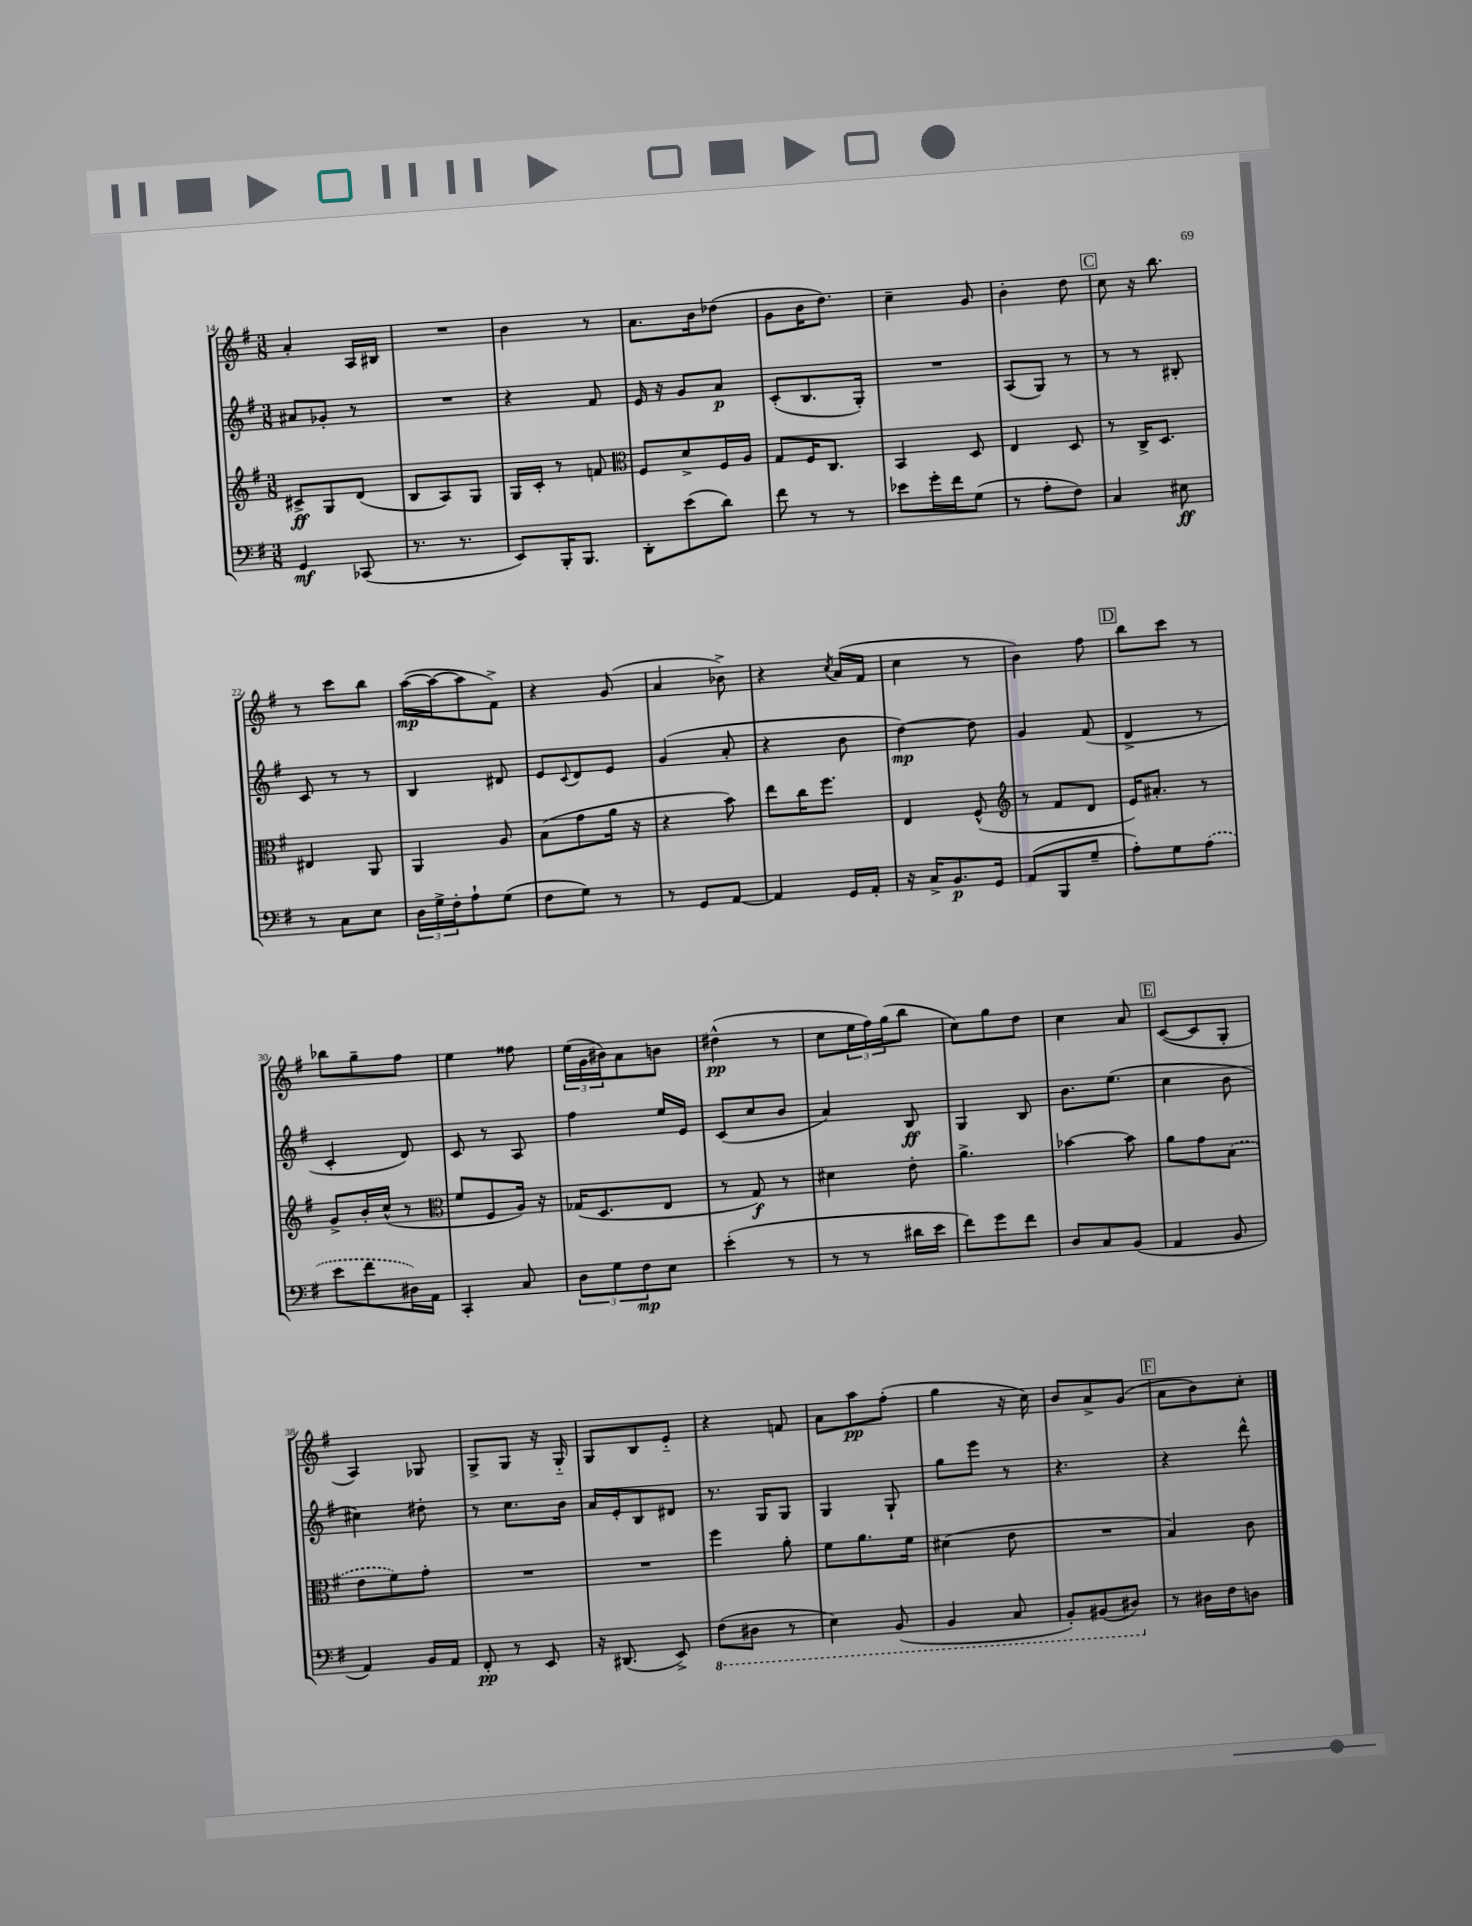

**kern	**kern	**kern	**kern
*staff4	*staff3	*staff2	*staff1
*clefF4	*clefG2	*clefG2	*clefG2
*k[f#]	*k[f#]	*k[f#]	*k[f#]
*M3/8	*M3/8	*M3/8	*M3/8
4GG/	8c#^/L	8a#/L	4a'/
.	8G/	8g-'/J	.
(8CC-/	(8d/J	8r	16A/LL
.	.	.	16B#/JJ
=	=	=	=
8.r	8B/L	4.r	4.r
.	8A/)	.	.
8.r	.	.	.
.	8G/J	.	.
=	=	=	=
8EE/L)	16G/LL	4r	4b\
.	16c'/JJ	.	.
16BBB'/K	8r	.	.
8.BBB/J	.	.	.
.	8f/	8f#/	8r
=	=	=	=
*	*clefC3	*	*
8DD'\L	8F#/L	16e/	8.a\L
.	.	16r	.
(8e\	8d^/	8g/L	.
.	.	.	16b\k
8d\J)	16F#/L	8a/J	(8dd-\J
.	16A/JJ	.	.
=	=	=	=
8f#\	8G/L	(8c'/L	8g\L
8r	16F#/K	8.B/	16b\K
.	8.C/J	.	8.dd\J)
8r	.	.	.
.	.	16G'/Jk)	.
=	=	=	=
8e-\L	4BB/	4.r	4cc~\
16g'\L	.	.	.
16f#\J	.	.	.
(8G\J	8D/	.	8g/
=	=	=	=
8r	4E/	(8A/L	4b'\
8A'\L	.	8G/J)	.
8F#\J)	8D/	8r	8dd\
=	=	=	=
4C/	8r	8r	8cc\
.	16C^/LK	8r	16r
.	8.D/J	.	8.bb\
8E#\	.	8B#'/	.
=	=	=	=
8r	4E#/	8c/	8r
8C\L	.	8r	8ccc\L
8E\J	8AA/	8r	8bb\J
=	=	=	=
24D\LL	4AA/	4B/	([16aa\LL
24G^\	.	.	.
.	.	.	16aa\_J
24F#'\J	.	.	.
8A`\	.	.	8aa\]
(8G\J	8A/	8d#/	8f#^\J)
=	=	=	=
8F#\L	(8B\L	8e/L	4r
.	.	8qqc/	.
8G\J)	8g\	8d/	.
8r	16a\Jk	8e/J	(8g/
.	16r	.	.
=	=	=	=
8r	4r	(4g/	4a/
8GG/L	.	.	.
[8AA/J	8b\)	8a'/	8b-^\)
=	=	=	=
4AA/]	8ee\L	4r	4r
.	16cc\K	.	.
.	8.ff#\J	.	.
.	.	.	8qcc/
16GG/LL	.	8b\	(16a/LL
16AA'/JJ	.	.	16f#/JJ
=	=	=	=
16r	4E/	[4dd\)	4cc\
16C^/LK	.	.	.
8.BB/	.	.	.
.	(8F#^^/	8dd\]	8r
16GG/Jk	.	.	.
=	=	=	=
*	*clefG2	*	*
(8AA/L	8r	4g/	4b\)
8BBB/	8f#/L	.	.
8G~/J	8d/J	(8f#/	8ff#\
=	=	=	=
8A'\L)	16e/LK)	4d^/	8bb\L
.	8.a#'/J	.	.
8G\	.	.	8ccc\J
(8A\J	8r	8r	8r
=	=	=	=
8e\L	8g^/L	4c'/	8bb-\L
8f#\	16b'/L	.	8gg~\
.	(16cc^^/JJ	.	.
16D#\L)	8r	8d/)	8ff#\J
16AA\JJ	.	.	.
=	=	=	=
*	*clefC3	*	*
4CC'/	8f#/L	8c/	4ee\
.	8F#/	8r	.
8C/	16A/Jk)	8A/	8ff##\
.	16r	.	.
=	=	=	=
12D\L	(16G-/LK	4ff#\	(24ee\LL
.	.	.	24g\
.	8.D/	.	.
12G\	.	.	24b#\J)
.	.	.	8a\
12F#\	.	.	.
8E\J	8E/J	16ee/LL	8b\J
.	.	16e/JJ	.
=	=	=	=
(4e'\	8r	(8c/L	(4dd#^^\
.	8G/)	8cc/	.
8r	8r	8b/J	8r
=	=	=	=
8r	4d#\	4a/)	8cc\L
8r	.	.	24ee\L
.	.	.	24ff#\)
.	.	.	(24gg\J
16d#\LL	8e'\	8B/	8bb\J
16e\JJ	.	.	.
=	=	=	=
8f#\L)	4.a^\	4G/	8cc\L)
8g\	.	.	8gg\
8f#\J	.	8B/	8dd\J
=	=	=	=
8D/L	[4b-\	8.b\L	4cc\
8C/	.	.	.
.	.	(8.ee\J	.
(8BB/J	8b-\]	.	8a/
=	=	=	=
4AA/	8a\L	4cc\	([8c/L
.	8g\	.	8c/]
8BB/	(8B\J	8b\	8G'/J
=	=	=	=
4AA/)	8e\L	4cc#\)	4A/)
.	8f#\)	.	.
16BB/LL	8g'\J	8dd#'\	8G-/
16AA/JJ	.	.	.
=	=	=	=
8FF#'/	4.r	8r	8G^/L
8r	.	8.cc\L	8G/J
8EE/	.	.	16r
.	.	16b\Jk	16G'~/
=	=	=	=
16r	4.r	16a/LL	8G/L
(8.DD#/	.	16e'/J	.
.	.	8B/	8B/
8EE^/)	.	8d#/J	8e'~/J
=	=	=	=
(8FF#\L	4ff#\	8.r	4r
8DD#\J	.	.	.
.	.	16G/LK	.
8r	8a'\	8G/J	8f/
=	=	=	=
4EE\)	8f#\L	4G/	8a\L
.	8.a\	.	8aa\
(8BBB/	.	8G`/	(8ff#'\J
.	16f#\Jk	.	.
=	=	=	=
4BBB/	(4d#\	8gg\L	4gg\
.	.	8eee\J	.
8CC/	8e\	8r	16r
.	.	.	16cc\)
=	=	=	=
8BBB'/L)	4.r	4.r	8b/L
(8BBB#/	.	.	8a^/
8DD#/J)	.	.	(8g/J
=	=	=	=
8r	4B/)	4r	8a\L
16D#\LL	.	.	8b\)
16F#\J	.	.	.
8D\J	8c\	8ddd^^\	8cc'\J
==	==	==	==
*-	*-	*-	*-
